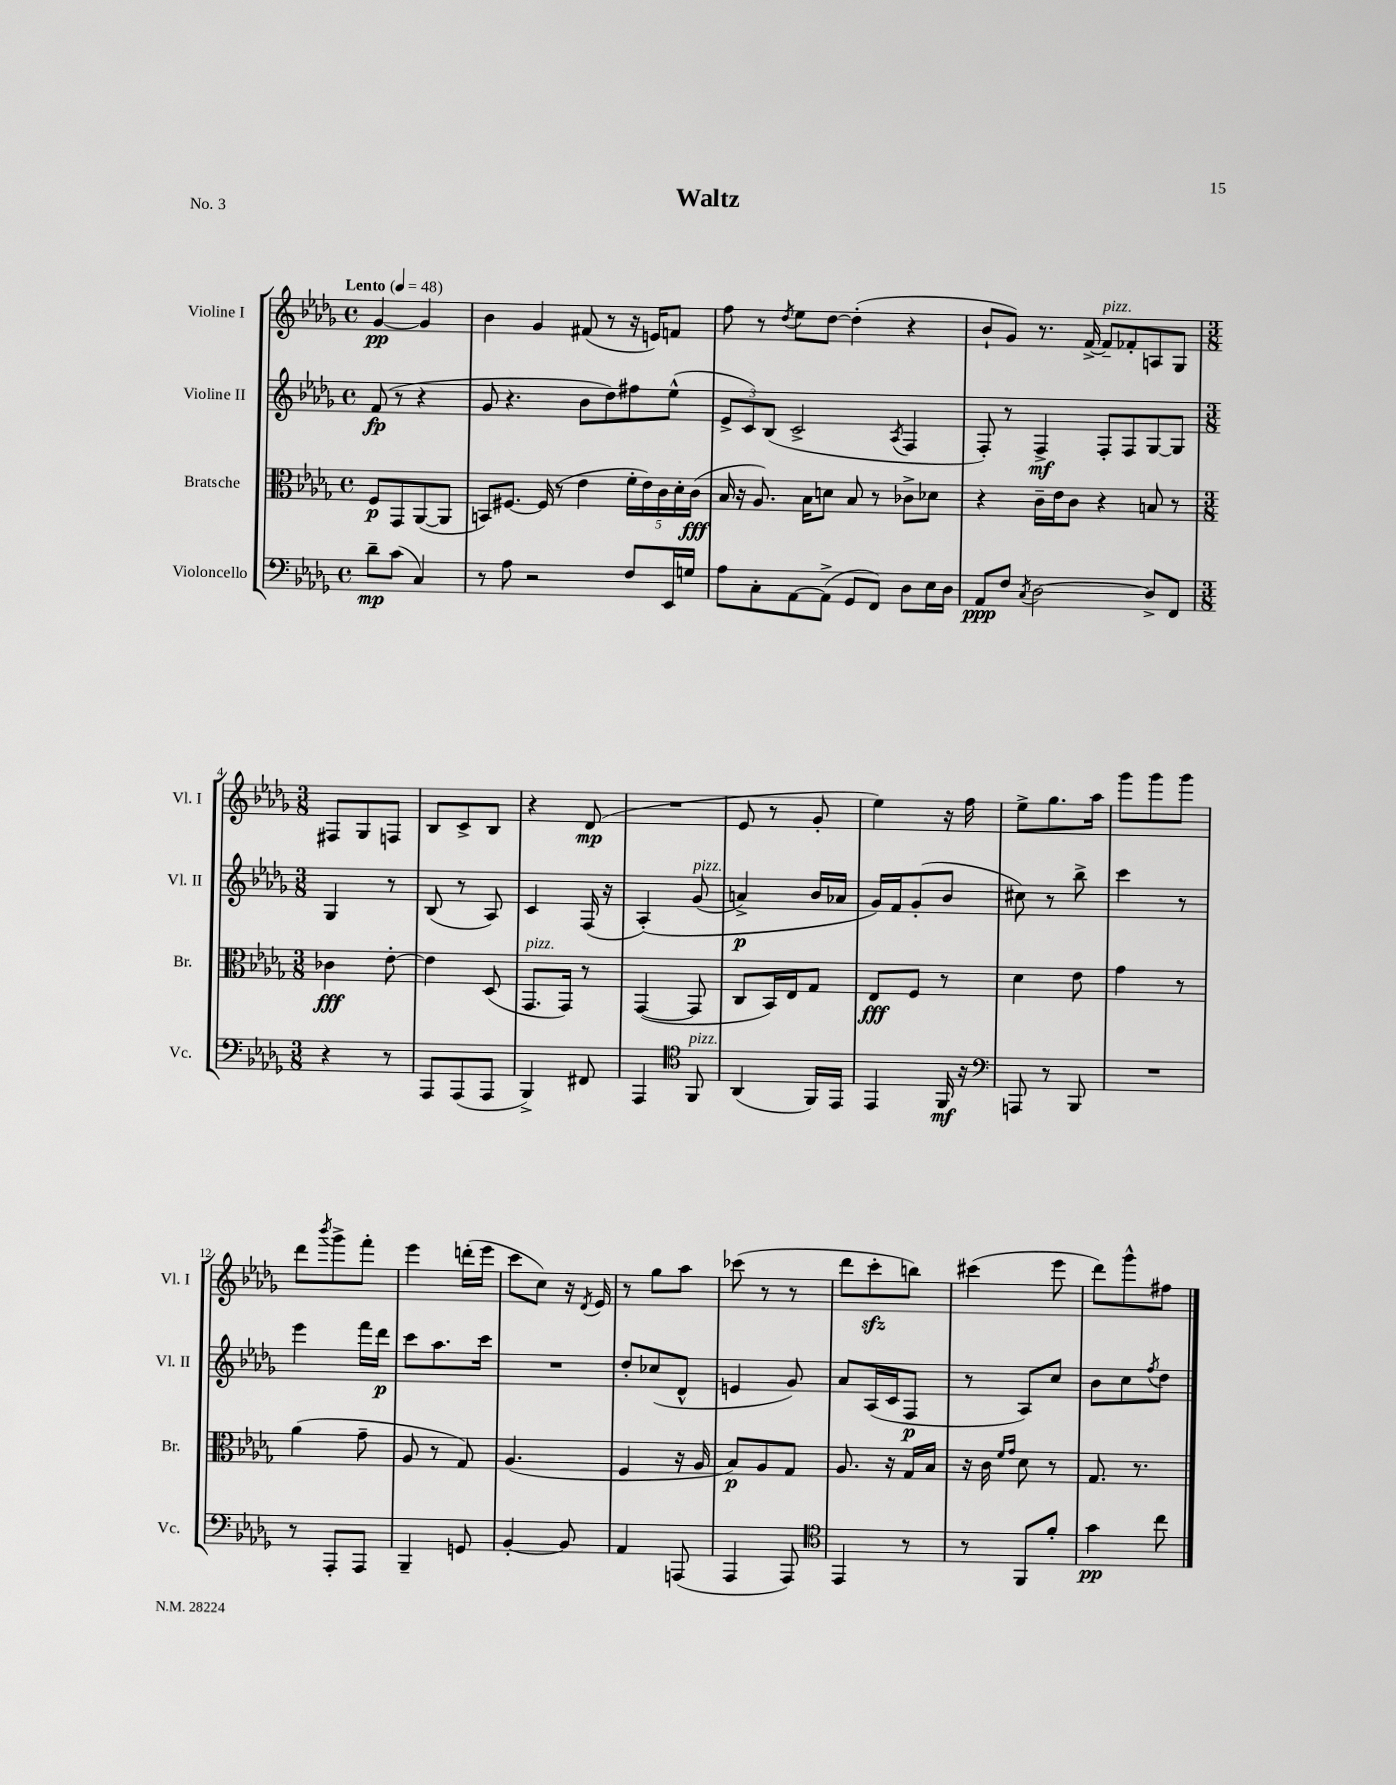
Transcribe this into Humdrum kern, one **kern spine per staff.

**kern	**kern	**kern	**kern
*staff4	*staff3	*staff2	*staff1
*clefF4	*clefC3	*clefG2	*clefG2
*k[b-e-a-d-g-]	*k[b-e-a-d-g-]	*k[b-e-a-d-g-]	*k[b-e-a-d-g-]
*M4/4	*M4/4	*M4/4	*M4/4
*met(c)	*met(c)	*met(c)	*met(c)
*MM48	*MM48	*MM48	*MM48
8d-~\L	8F/L	(8f/	[4g-/
(8c\J	8GG-/	8r	.
4C/)	([8AA-/	4r	4g-/]
.	8AA-/]J	.	.
=	=	=	=
8r	8BB/L)	8g-/	4b-\
8A-\	[8.F#/J	4.r	.
2r	.	.	4g-/
.	(16F#/]	.	.
.	8r	.	.
.	4e-\	8b-\L	(8f#/
.	.	8dd-\)	8r
8F/L	20f'\LL	8ff#\	16r
.	20e-\)	.	.
.	.	.	16e/LK)
.	20c\	.	.
16EE-/L	.	(8ee-^^\J	8f/J
.	20d-'\	.	.
16G/JJ	.	.	.
.	(20c\JJ	.	.
=	=	=	=
8A-\L	16B-/	12e-^/L	8ff\
.	16r	.	.
.	.	12c/)	.
8C'\	8.A-/)	.	8r
.	.	(12B-/J	.
.	.	.	8qdd-/
[8AA-\	.	2c^/	8ee-\L
.	16B-\LK	.	.
(8AA-^\]J	8d\J	.	[8dd-\J
8GG-/L	8B-/	.	(4dd-'\]
8FF/J)	8r	.	.
.	.	8qA-/	.
8D-\L	8c-^\L	4F/	4r
16E-\L	8d-\J	.	.
16D-\JJ	.	.	.
=	=	=	=
8AA-/L	4r	8F'/)	8b-`/L
8F/J	.	8r	8g-/J)
8qC/	.	.	.
[2D-\	16c~\LL	4F^/	8.r
.	16e-\J	.	.
.	8c\J	.	.
.	.	.	[16f^/
.	4r	8F'/L	8f~/]L
.	.	8F/	8f-'/
8D-^/]L	8B/	[8G-/	8A/
8FF/J	8r	8G-/]J	8G-/J
=	=	=	=
*M3/8	*M3/8	*M3/8	*M3/8
4r	4c-\	4G-/	8F#/L
.	.	.	8G-/
8r	[8e-'\	8r	8F/J
=	=	=	=
8AAA-/L	4e-\]	(8B-/	8B-/L
(8AAA-/	.	8r	8c^/
8AAA-/J	(8D-/	8A-/)	8B-/J
=	=	=	=
4BBB-^/)	8.GG-/L	4c/	4r
.	16GG-/Jk)	.	.
8FF#/	8r	(16F/	(8d-/
.	.	16r	.
=	=	=	=
4AAA-/	([4GG-/	&(4A-'/)	4.r
*clefC4	*	*	*
8FF/	8GG-/]	(8g-/	.
=	=	=	=
(4AA-/	8C/L	4a^/)	8e-/
.	16BB-/L)	.	8r
.	16E-/J	.	.
16FF/LL)	8G-/J	16b-/LL	8g-'/
16EE-/JJ	.	16a-/JJ	.
=	=	=	=
4EE-/	8E-/L	16g-/LL&)	4ee-\)
.	.	16f/J	.
.	8F/J	(8g-'/	.
16FF/	8r	8b-/J	16r
16r	.	.	16ff\
=	=	=	=
*clefF4	*	*	*
8AAA/	4d-\	8cc#\)	8ee-^\L
8r	.	8r	8.gg-\
8BBB-/	8e-\	8bb-^\	.
.	.	.	16aa-\Jk
=	=	=	=
4.r	4g-\	4ccc\	8ggg-\L
.	.	.	8ggg-\
.	8r	8r	8ggg-\J
=	=	=	=
8r	(4a-\	4eee-\	8ddd-\L
.	.	.	8qbbb-/
8AAA-'/L	.	.	8ggg-^\
8AAA-/J	8g-~\	16fff\LL	8fff'\J
.	.	16ddd-\JJ	.
=	=	=	=
4BBB-~/	8A-/	8ccc\L	4eee-\
.	8r	8.aa-\	.
8GG/	8G-/)	.	(16ddd'\LL
.	.	16ccc\Jk	16eee-\JJ
=	=	=	=
[4BB-'/	(4.A-/	4.r	8ccc\L
.	.	.	8cc\J)
8BB-/]	.	.	16r
.	.	.	8qd-/
.	.	.	16e-/
=	=	=	=
4AA-/	4F/	8dd-'/L	8r
.	.	(8cc-/	8gg-\L
(8AAA/	16r	8d-^^/J	8aa-\J
.	16A-/	.	.
=	=	=	=
4AAA-/	8B-/L)	4e/	(8ccc-\
.	8A-/	.	8r
8AAA-/)	8G-/J	8g-/)	8r
=	=	=	=
*clefC4	*	*	*
4EE-/	8.A-/	8a-/L	8ddd-\L
.	.	(16A-/L	8ccc'\
.	16r	16c/J	.
8r	16G-/LL	8F/J	8bb\J)
.	16B-/JJ	.	.
=	=	=	=
8r	16r	8r	(4ccc#\
.	16c\	.	.
.	16qqf/LL	.	.
.	16qqg-/JJ	.	.
8FF/L	8d-\	8A-/L)	.
8f'/J	8r	8cc/J	8eee-\
=	=	=	=
4g-\	8.G-/	8b-\L	8ddd-\L)
.	.	8cc\	8ggg-^^\
.	8.r	.	.
.	.	8qff/	.
8cc\	.	8dd-\J	8ff#\J
==	==	==	==
*-	*-	*-	*-
